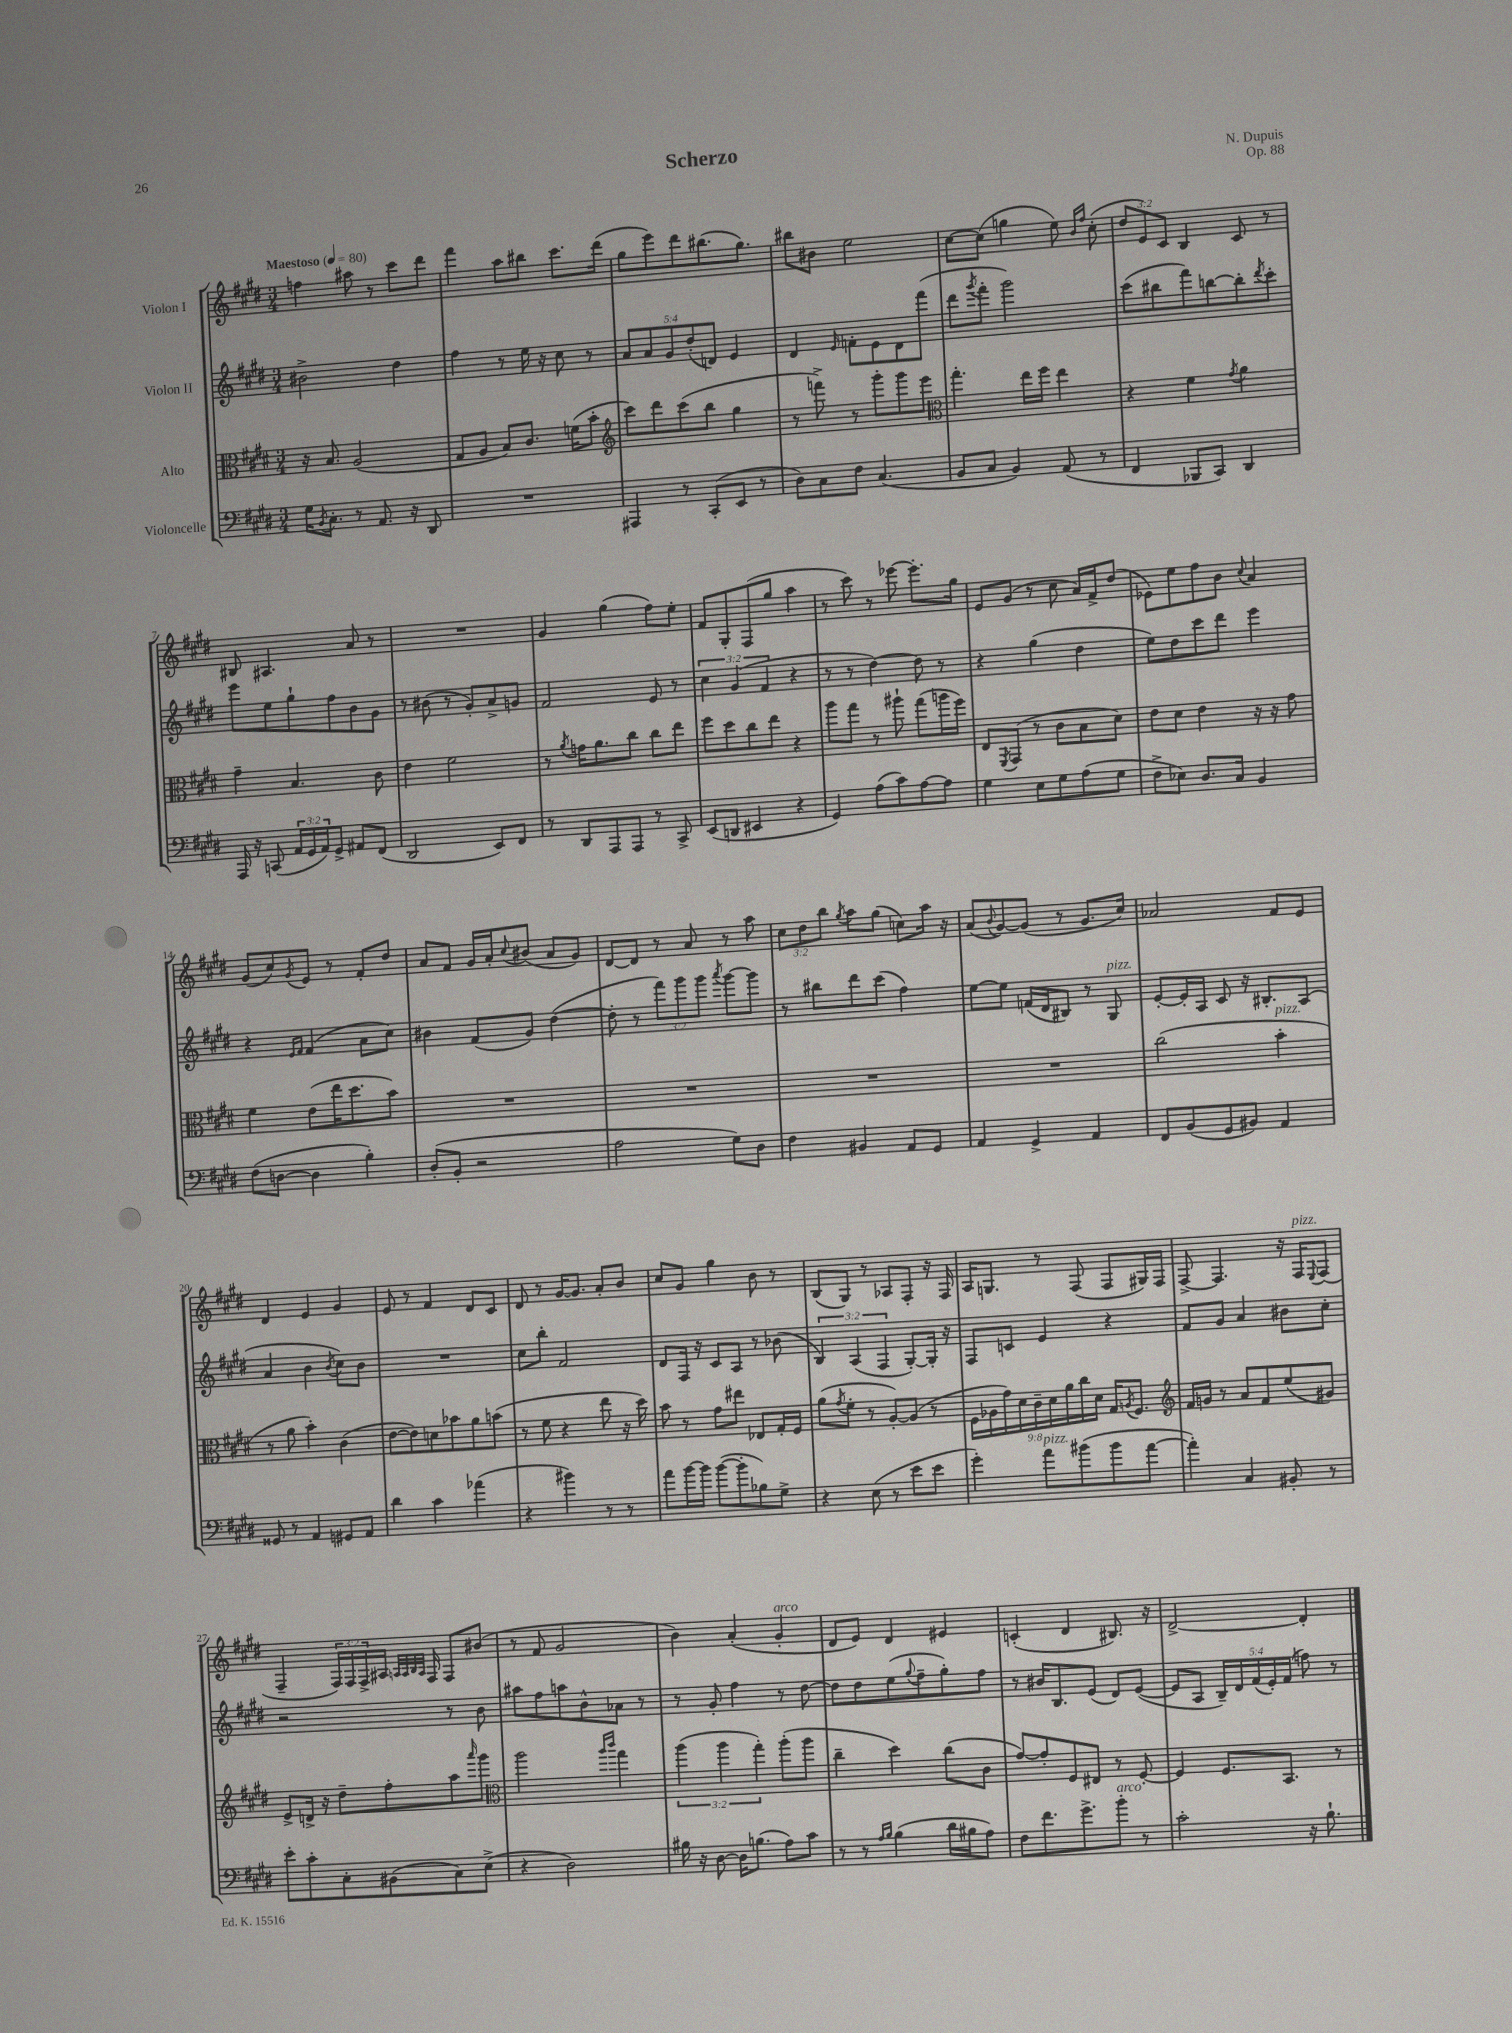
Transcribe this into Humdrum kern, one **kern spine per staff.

**kern	**kern	**kern	**kern
*staff4	*staff3	*staff2	*staff1
*clefF4	*clefC3	*clefG2	*clefG2
*k[f#c#g#d#]	*k[f#c#g#d#]	*k[f#c#g#d#]	*k[f#c#g#d#]
*M3/4	*M3/4	*M3/4	*M3/4
*MM80	*MM80	*MM80	*MM80
16G#\LK	16r	2b#^\	4ff\
8qBB/	.	.	.
8.C#'\J	8.B/	.	.
8r	(2A/	.	8aa#\
8.AA/	.	.	8r
.	.	4dd#\	8ccc#\L
16r	.	.	.
8DD#/	.	.	8ddd#\J
=	=	=	=
2.r	8G#/L	4ff#\	4fff#\
.	8A/J	.	.
.	8B/L)	8r	8aa\L
.	8.c#/J	16ee\	8bb#\J
.	.	16r	.
.	.	8cc#\	8.ccc#\L
.	(16f\LK	.	.
.	8b'\J	8r	.
.	.	.	(16ddd#\Jk
=	=	=	=
*	*clefG2	*	*
4AAA#/	8ccc#\L)	10a/L	8gg#\L
.	.	10a/	.
.	8ddd#\	.	8eee\)
.	.	10g#/	.
8r	(8ccc#\	.	8ddd#\
.	.	(10dd#'/	.
(8CC#'/L	8bb\J	.	(8.bb#\
.	.	10d/J)	.
8EE/J	4gg#\	4e/	.
.	.	.	8.gg#\J)
8r	.	.	.
=	=	=	=
8D#\L)	8r	4d#/	8bb#\L
8C#\	8fff^\)	.	8b#\J
.	.	16qqe/	.
8F#\J	8r	8f'\L	2ee\
(4.C#/	8ggg#'\L	8e\	.
.	8ggg#\	8d#\	.
.	8eee\J	(8fff#\J	.
=	=	=	=
*	*clefC3	*	*
8BB/L	4.gg#'\	8ddd#\L	[8cc#\L
.	.	8qggg#/	.
8C#/J	.	8fff#'\J	(8cc#\]J
4BB/)	.	2ggg#\)	4gg\
.	16ee\LL	.	.
.	16ff#\JJ	.	.
(8AA/	4ee\	.	8ee\)
.	.	.	16qqb/LL
.	.	.	16qqff#/JJ
8r	.	.	(8cc#'\
=	=	=	=
4FF#/	4r	(8ccc#\L	12dd#/L
.	.	.	12e/)
.	.	8bb#\	.
.	.	.	12c#/J
8BBB-/L	4f#\	8fff#\)	4B/
8CC#/J)	.	[8bb\	.
.	8qg#/	.	.
4DD#/	4a\	8bb'\]	8c#/
.	.	8qddd#/	.
.	.	8ccc#'\J	8r
=	=	=	=
16AAA/	4g#~\	8eee\L	8B#/
16r	.	.	.
(8CC/	.	8ee\	4.A#/
24AA/LL	4.B/	8gg#`\	.
24GG#/	.	.	.
24AA/J)	.	.	.
8GG#^/J	.	8ff#\	.
8AA#/L	.	8b\	8a/
(8FF#/J	8c#\	8g#\J	8r
=	=	=	=
2DD#/	4e\	8r	2.r
.	.	(8b#\	.
.	2f#\	8r	.
.	.	8g#'/L)	.
8EE/L)	.	8a^/	.
8FF#/J	.	8g/J	.
=	=	=	=
8r	8r	2f#/	4g#/
.	8qa/	.	.
8DD#/L	16g\LK	.	.
.	8.a\	.	.
8AAA/	.	.	(4gg#\
8AAA/J	8cc#\J	.	.
8r	8cc#\L	8e/	8ff#\L)
8CC#^/	8ee\J	8r	8ee'\J
=	=	=	=
(8EE/L	8ff#\L	6cc#\	8f#/L
8DD/J	8dd#\	.	8G#'/
.	.	(6g#/	.
4EE#/	8cc#\	.	(8F#/
.	.	6f#/	.
.	8ee\J	.	8gg#/J
4r	4r	4r	4aa\
=	=	=	=
4GG#/)	8aa\L	8r	8r
.	8gg#\J	8r	8ccc#\)
(8A\L	8r	[4dd#\)	8r
8c#\)	8aa#`\	.	[8eee-\
[8A\	(8gg#\L	8dd#\]	8.eee-'\]L
8A\]J	16aa\L	8r	.
.	16ff#\JJ)	.	16gg#\Jk
=	=	=	=
4G#\	8E/L	4r	8e/L
.	8qFF#/	.	.
.	(8GG#/J	.	(8g#/J
8E\L	8r	(4gg#\	8r
8G#\	8c#\L	.	8cc#\
(8A\	8B\	4dd#\	16a/LL)
.	.	.	16f#^/J
8G#\J	8d#\J)	.	(8dd#/J
=	=	=	=
8F#^\L	8e\L	8ee\L)	8e-\L)
8E-\J)	8d#\J	8dd#\	8ee\
8.D#/L	4e\	8ccc#\	8ff#\
.	.	8ddd#\J	8b\J
16C#/Jk	.	.	.
.	.	.	8qqcc#/
4BB/	16r	4eee\	4a/
.	16r	.	.
.	8g#\	.	.
=	=	=	=
(8F#\L	4f#\	4r	(8g#/L
[8D\J	.	.	8cc#/)
.	.	16qqe/LL	.
.	.	16qqf#/JJ	8qg#/
4D\]	(8e\L	(4f#/	8e/J
.	16ee\K	.	8r
.	8.dd#\	.	.
4B'\)	.	8a\L	8f#'/L
.	8b\J)	8cc#\J)	8dd#/J
=	=	=	=
(8D#'/L	2.r	4b#\	8a/L
8BB'/J	.	.	8f#/J
2r	.	(8f#/L	16g#/LL
.	.	.	16a'/J
.	.	.	8qqcc#/
.	.	8g#/J)	(8b#/J
.	.	([4dd#\	8a/L
.	.	.	8g#/J)
=	=	=	=
2A\	2.r	8dd#'\]	[8d#/L
.	.	8r	8d#/]J
.	.	12fff#\L)	8r
.	.	12ggg#\	.
.	.	.	8a/
.	.	12ggg#\J	.
.	.	8qaaa/	.
8G#\L)	.	[8ggg#\L	8r
8D#\J	.	8ggg#\]J	8aa\
=	=	=	=
4F#\	2.r	8r	12cc#\L
.	.	.	12dd#\
.	.	8bb#\L	.
.	.	.	12bb\J
.	.	.	8qgg#/
4BB#/	.	8ddd#\	8aa\L
.	.	(8ccc#\J	(8gg#\J
8AA/L	.	4ff#\)	8cc\L)
8GG#/J	.	.	16aa\Jk
.	.	.	16r
=	=	=	=
4AA/	2.r	[8ee\L	(8a/L
.	.	.	8qqb/
.	.	8ee\]J	[8g#/)
4GG#^/	.	(16f/LL	(8g#/]J
.	.	16d#/J	.
.	.	8B#/J)	8r
4AA/	.	8r	8.g#/L
.	.	8G#/	.
.	.	.	16cc#/Jk)
=	=	=	=
8FF#/L	(2cc#\	[8e'/L	2a-/
(8BB/	.	16e'/]L	.
.	.	16A/JJ	.
8GG#/	.	8c#/	.
8BB#/J)	.	16r	.
.	.	8.B#'/L	.
4AA/	4b'\	.	8f#/L
.	.	(8A/J	8e/J
=	=	=	=
8GG##/	8r	4a/	4d#/
8r	8a\	.	.
4AA/	4b'\)	4b\	4e/
.	.	8qb/	.
8GG#/L	(4c#\	8cc#\L)	4g#/
8AA/J	.	8b\J	.
=	=	=	=
4d#\	[8e\L	2.r	8e/
.	8e\])	.	8r
4c#\	8d\	.	4f#/
.	8b-\	.	.
(4a-\	8a\	.	8d#/L
.	(8b\J	.	8c#/J
=	=	=	=
4r	8r	8cc#\L	8d#/
.	8f#\	8bb'\J	8r
4b#\)	4r	2f#/	[16g#/LK
.	.	.	8.g#/]J
8r	8ee\	.	8a'/L
8r	16r	.	8b/J
.	16dd#\)	.	.
=	=	=	=
8a\L	8b\	8d#/L	8cc#/L
[16b\L	8r	16F#/Jk	8g#/J
16b\]JJ	.	16r	.
([8b\L	8g#\L	8c#/L	4gg#\
8b'\]	8ee#\J	8A/J	.
8B-\)	8E-/L	8r	8b\
8G#^\J	16G#'/L	(8b-\	8r
.	16F#/JJ	.	.
=	=	=	=
4r	(8a\L	6B/)	(8B/L
.	8qg#/	.	.
.	8f#'\J	.	8G#/J)
.	.	(6A/	.
(8E\	8r	.	8r
.	.	6F#/	.
8r	[8A'/L)	.	8A-/L
8e\L	(8A/]J	[8G#'/L)	8F#'/J
8e\J	8r	16G#'/]Jk	16r
.	.	16r	16F#/
=	=	=	=
4g#'\)	18F#\LL	8F#/L	16A/LK
.	18A-\	.	.
.	.	.	8.G/J
.	18g#\)	.	.
.	.	8c/J	.
.	18d#\	.	.
.	18c#~\	.	.
8a\L	.	4e/	8r
.	18d#\	.	.
.	18a\	.	.
(8b#\	.	.	(8F#/
.	18cc#\	.	.
.	18d#\JJ	.	.
8b#\	16G#/LK	4r	8F#/L
.	8qA/	.	.
.	8.F#/J	.	.
[8a\J	.	.	16G#/L)
.	.	.	16F#/JJ
=	=	=	=
*	*clefG2	*	*
4a'\])	16f#/LL	8f#/L	[8F#^/
.	16g/JJ	.	.
.	8r	8g#/J	4.F#/]
4C#/	8a/L	4a/	.
.	8f#/	.	.
8BB#'/	(8ee/	8b#\L	16r
.	.	.	16F#/LK
.	.	.	8qqE/
8r	8g#/J)	8cc#'\J	(8F#/J
=	=	=	=
8e'\L	8e^/L	2r	4F#~/
8c#'\	16d^/Jk	.	.
.	16r	.	.
8C#'\	8dd#~\L	.	24F#/LL)
.	.	.	24F#/
.	.	.	24F#^/
(8BB#\	8ff#'\	.	16A#/JJ
.	.	.	32qqA/LLL
.	.	.	32qqA/
.	.	.	32qqB/
.	.	.	32qqA/JJJ
.	.	.	16F#/
8C#\)	8aa\	8r	8F#/L
.	16qqaaa/	.	.
(8E^\J	8ggg#\J	8b\	(8b#/J
=	=	=	=
*	*clefC3	*	*
4r	2aa\	8aa#\L	8r
.	.	8ff#\	8f#/
2D#\)	.	8aa\	2g#/
.	.	8b^^\	.
.	16qqaa/LL	.	.
.	16qqccc#/JJ	.	.
.	4gg#\	8a-\J	.
.	.	8r	.
=	=	=	=
16B#\	(6aa\	8r	4b\)
16r	.	.	.
[8D#\	.	8g#'/	.
.	6aa\	.	.
16D#\]LK	.	4ff#\	(4a'/
(8.B\J	.	.	.
.	6gg#'\)	.	.
8A\L)	(8aa'\L	8r	4g#'/
8c#\J	8aa\J	[8dd#\	.
=	=	=	=
8r	4cc#~\	8dd#\]L	8d#/L
8r	.	8dd#\	8e/J)
16qqA/LL	.	.	.
16qqB/JJ	.	.	.
(4B\	4dd#\)	(8ee\	4d#/
.	.	8qqgg#/	.
.	.	8ff#~\	.
16d#\LL	(8cc#\L	8gg#'\)	4e#/
16B#\J	.	.	.
8A\J)	8c#\J	8ff#\J	.
=	=	=	=
8F#\L	[8g#/L)	8r	(4c'/
8.f#\	8g#'/]	16b#/LK	.
.	.	8.B/	.
.	8F#/	.	4d#/
8.g#^\	.	.	.
.	8E#/J	(8e/J	.
8b'\J	8r	8d#/L)	8.B#/)
8r	[8F#'/	([8e/J	.
.	.	.	16r
=	=	=	=
2c#'\	4F#/]	8e/]L	[2d#^/
.	.	8A/J	.
.	8.F#/L	20B~/LL)	.
.	.	20d#/	.
.	.	(20f#/	.
.	.	20e'/)	.
.	8.BB/J	.	.
.	.	(20f#/JJ	.
16r	.	8ff\)	4d#'/]
8.B`\	.	.	.
.	8r	8r	.
==	==	==	==
*-	*-	*-	*-
